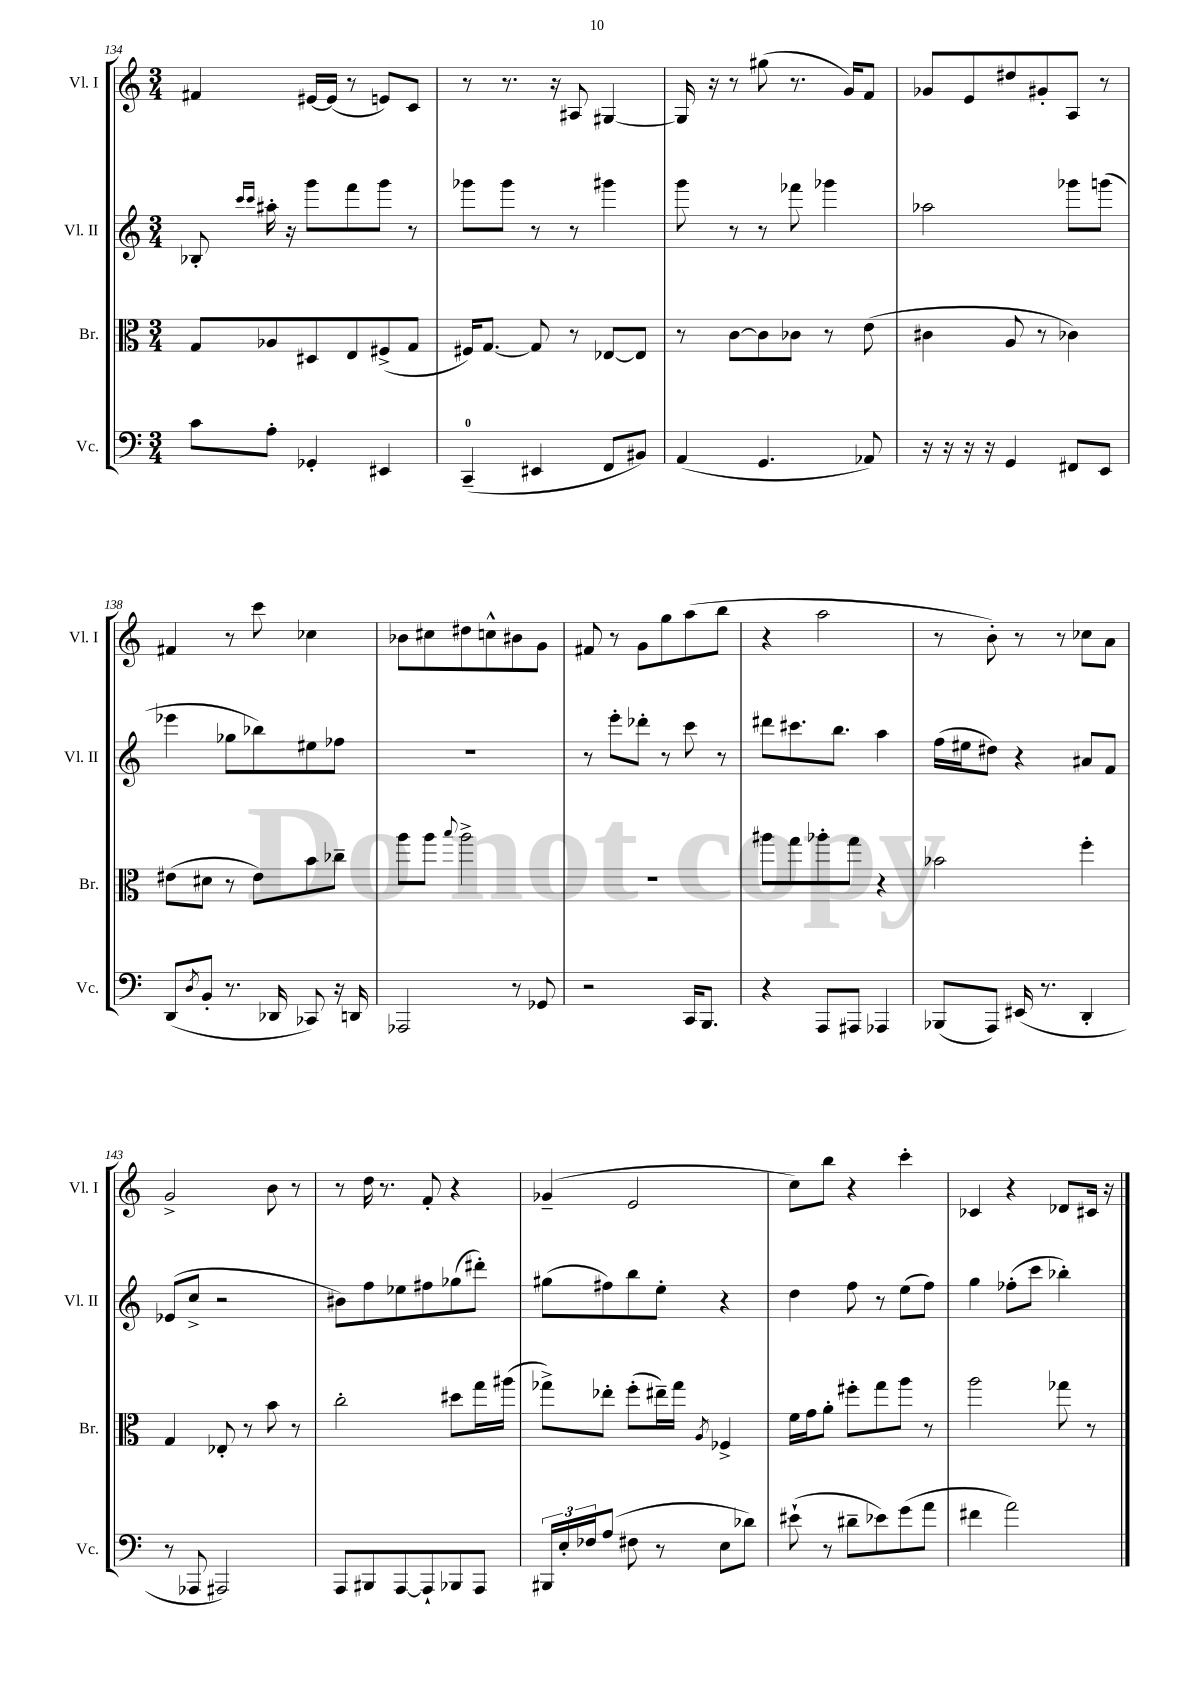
<<
\new StaffGroup <<
\new Staff = "s0" \with { instrumentName = "Vl. I" shortInstrumentName = "Vl. I" } {
    \clef treble \key c \major \numericTimeSignature \time 3/4
    fis'4 eis'16~ eis'16( r8 e'8) c'8 |
    r8 r8. r16 ais8 gis4~ |
    gis16 r16 r8 gis''8( r8. g'16) f'8 |
    ges'8 e'8 dis''8 gis'8-. a8 r8 |
    fis'4 r8 c'''8 ces''4 |
    bes'8 cis''8 dis''8 c''8-^ bis'8 g'8 |
    fis'8 r8 g'8 g''8 a''8( b''8 |
    r4 a''2 |
    r8 b'8-.) r8 r8 ces''8 a'8 |
    g'2-> b'8 r8 |
    r8 d''16 r8. f'8-. r4 |
    ges'4--( e'2 |
    c''8) b''8 r4 c'''4-. |
    ces'4 r4 des'8 cis'16 r16 \bar "|." |
}
\new Staff = "s1" \with { instrumentName = "Vl. II" shortInstrumentName = "Vl. II" } {
    \clef treble \key c \major \numericTimeSignature \time 3/4
    bes8-. \grace { c'''16 c'''16 } ais''16-. r16 g'''8 f'''8 g'''8 r8 |
    ges'''8 ges'''8 r8 r8 gis'''4 |
    g'''8 r8 r8 fes'''8 ges'''4 |
    aes''2 ges'''8 g'''8( |
    ees'''4 ges''8 bes''8) eis''8 fes''8 |
    R2. |
    r8 e'''8-. des'''8-. r8 c'''8 r8 |
    dis'''8 cis'''8. b''8. a''4 |
    f''16( eis''16 dis''8) r4 ais'8 f'8 |
    ees'8( c''8-> r2 |
    bis'8) f''8 ees''8 fis''8 ges''8( dis'''8-.) |
    gis''8( fis''8) b''8 e''8-. r4 |
    d''4 f''8 r8 e''8( f''8) |
    g''4 fes''8-.( c'''8 bes''4-.) \bar "|." |
}
\new Staff = "s2" \with { instrumentName = "Br." shortInstrumentName = "Br." } {
    \clef alto \key c \major \numericTimeSignature \time 3/4
    g8 aes8 dis8 e8 fis8->( g8 |
    fis16) g8.~ g8 r8 ees8~ ees8 |
    r8 c'8~ c'8 ces'8 r8 e'8( |
    cis'4 a8 r8 ces'4) |
    eis'8( dis'8 r8 eis'8) b'8 ces''8-- |
    a''8 a''8 \appoggiatura { b''8 } a''2-> |
    R2. |
    ais''8 g''8 aes''8-. g''8 r4 |
    bes'2 f''4-. |
    g4 ees8-. r8 b'8 r8 |
    c''2-. dis''8 g''16 ais''16( |
    ges''8->) ees''8-. f''8-.( eis''16--) ges''16 \acciaccatura { a8 } fes4-> |
    f'16 g'16 a'8-. fis''8-. g''8 a''8 r8 |
    a''2 ges''8 r8 \bar "|." |
}
\new Staff = "s3" \with { instrumentName = "Vc." shortInstrumentName = "Vc." } {
    \clef bass \key c \major \numericTimeSignature \time 3/4
    c'8 a8-. ges,4-. eis,4 |
    c,4-0--( eis,4 f,8 bis,8) |
    a,4( g,4. aes,8) |
    r16 r16 r16 r16 g,4 fis,8 e,8 |
    d,8( \acciaccatura { d8 } b,8-. r8. des,16 ces,8) r16 d,16 |
    aes,,2 r8 ges,8 |
    r2 c,16 b,,8. |
    r4 a,,8 ais,,8 aes,,4 |
    bes,,8( a,,8) eis,16( r8. d,4-. |
    r8 aes,,8 ais,,2) |
    a,,8 bis,,8 a,,8~ a,,8-! bes,,8 a,,8 |
    \tuplet 3/2 { bis,,16 e16-. fes16 } a8( fis8 r8 e8 des'8) |
    eis'8-!( r8 dis'8-- ees'8) g'8( a'8 |
    fis'4 a'2) \bar "|." |
}
>>
>>
\layout { \context { \Score currentBarNumber = #134 } }
